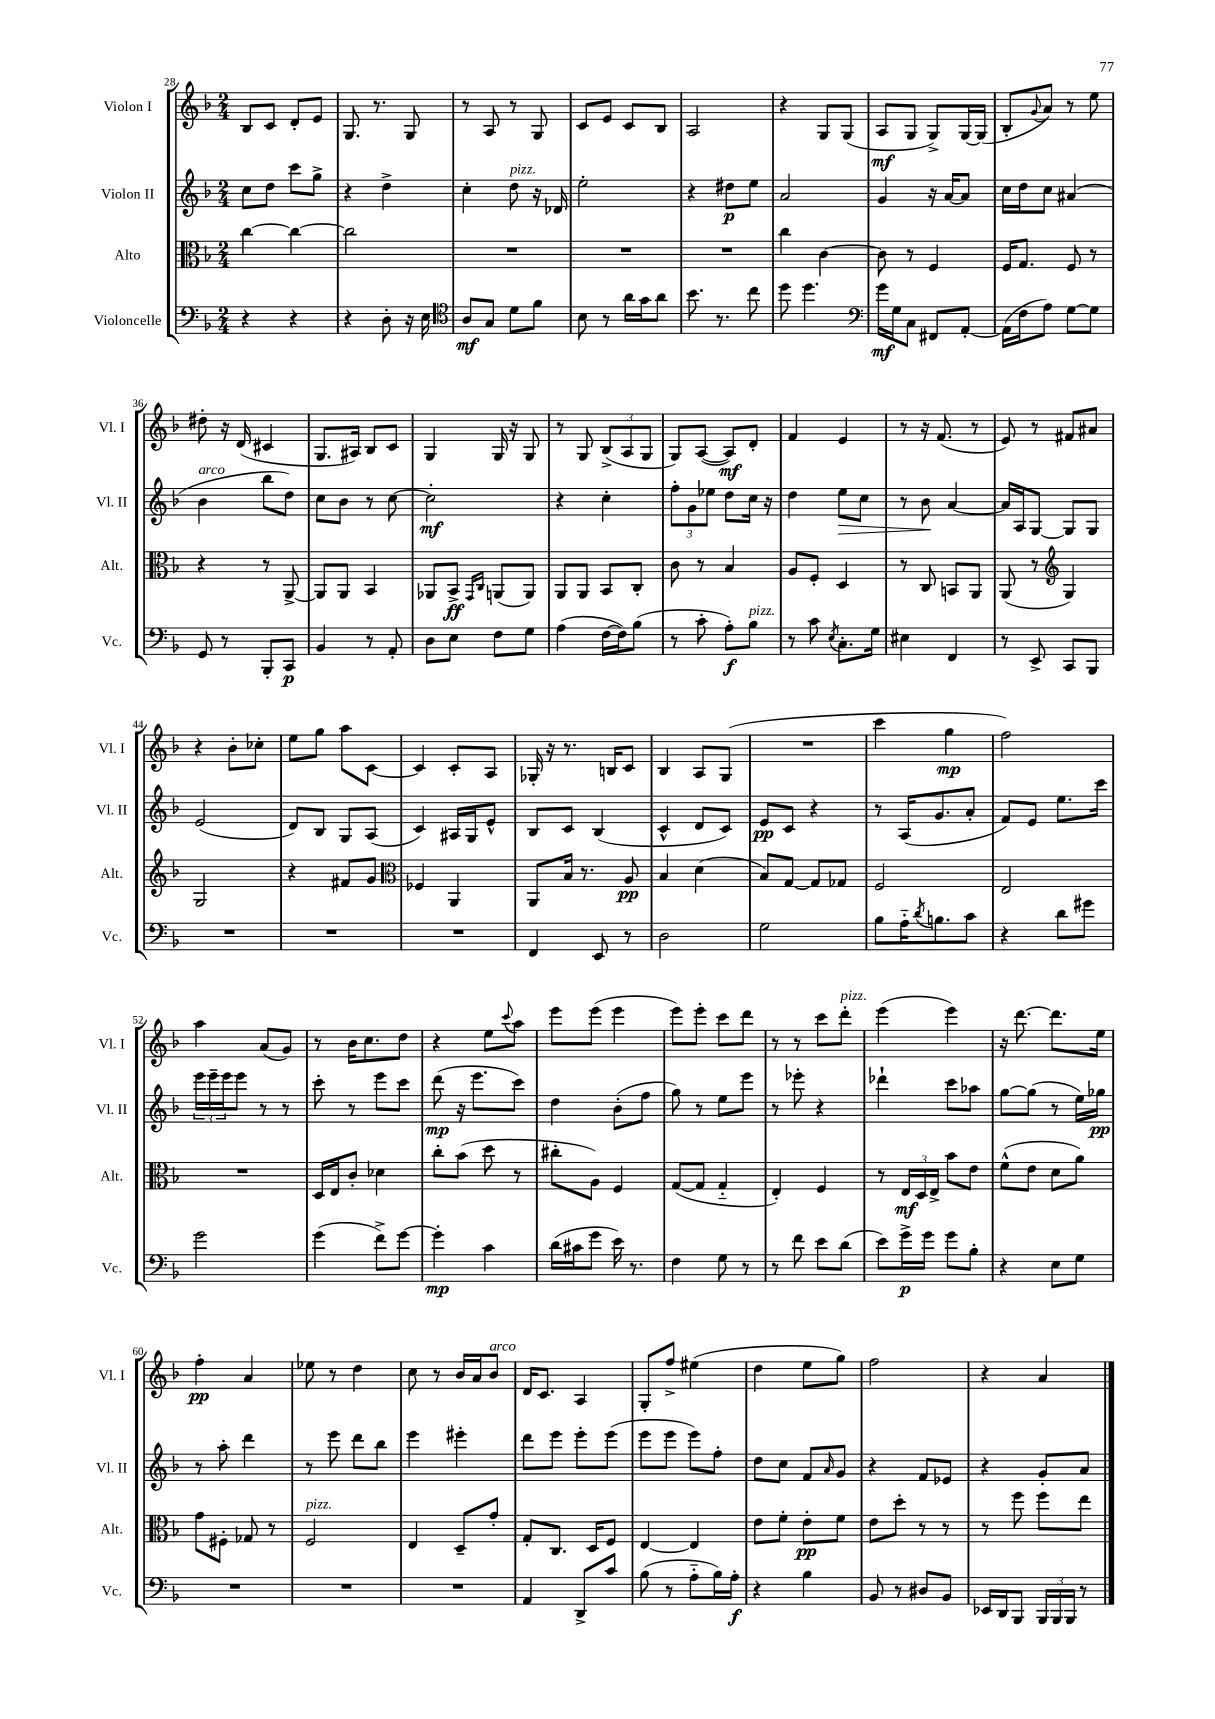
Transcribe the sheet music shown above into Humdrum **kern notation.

**kern	**kern	**kern	**kern
*staff4	*staff3	*staff2	*staff1
*clefF4	*clefC3	*clefG2	*clefG2
*k[b-]	*k[b-]	*k[b-]	*k[b-]
*M2/4	*M2/4	*M2/4	*M2/4
4r	[4cc	8cc	8B-
.	.	8dd	8c
4r	4cc_	8ccc	8d'
.	.	8gg^	8e
=	=	=	=
4r	2cc]	4r	8.G
.	.	.	8.r
8D'	.	4dd^	.
16r	.	.	8G
16E	.	.	.
=	=	=	=
*clefC4	*	*	*
8A	2r	4cc'	8r
8G	.	.	8A
8d	.	8dd	8r
8f	.	16r	8G
.	.	16d-	.
=	=	=	=
8B-	2r	2ee'	8c
8r	.	.	8e
16a	.	.	8c
16g	.	.	.
8a	.	.	8B-
=	=	=	=
8.b-	2r	4r	2A
8.r	.	.	.
.	.	8dd#	.
8cc	.	8ee	.
=	=	=	=
8dd	4cc	2a	4r
4.dd	.	.	.
.	[4c	.	8G
.	.	.	(8G
=	=	=	=
*clefF4	*	*	*
16g	8c]	4g	8A
16G	.	.	.
8C	8r	.	8G
8FF#	4F	16r	8G^)
.	.	[16a	.
[8AA'	.	8a]	[16G
.	.	.	(16G]
=	=	=	=
(16AA]	16F	16cc	8B-'
16F	8.G	16dd	.
.	.	.	8qqg
8A)	.	8cc	8a)
[8G	8F	(4a#	8r
8G]	8r	.	8ee
=	=	=	=
8GG	4r	4b-	8dd#'
8r	.	.	16r
.	.	.	(16d
8BBB-'	8r	8bb-	4c#
8CC	[8AA^	8dd)	.
=	=	=	=
4BB-	8AA]	8cc	8.G
.	8AA	8b-	.
.	.	.	16A#)
8r	4BB-	8r	8B-
8AA'	.	[8cc	8c
=	=	=	=
8D	8AA-	2cc']	4G
8E	8BB-^	.	.
.	16qqGG	.	.
.	16qqC	.	.
8F	(8AA	.	16G
.	.	.	16r
8G	8AA)	.	8G
=	=	=	=
(4A	8AA	4r	8r
.	8AA	.	8G
[16F	8BB-	4cc'	(12B-^
16F])	.	.	.
.	.	.	12A
(8B-	8C'	.	.
.	.	.	12G
=	=	=	=
8r	8c	12ff'	8G)
.	.	12g	.
8c'	8r	.	([8A
.	.	12ee-	.
8A')	4B-	8dd	8A])
8B-	.	16cc	8d'
.	.	16r	.
=	=	=	=
8r	8A	4dd	4f
8c	8F'	.	.
8qE	.	.	.
8.C'	4D	8ee	4e
.	.	8cc	.
16G	.	.	.
=	=	=	=
4E#	8r	8r	8r
.	8C	8b-	16r
.	.	.	(8.f
4FF	8BB	[4a	.
.	8AA	.	8r
=	=	=	=
8r	(8AA	16a]	8e)
.	.	16A	.
8EE^	8r	[8G	8r
*	*clefG2	*	*
8CC	4G)	8G]	8f#
8BBB-	.	8G	8a#
=	=	=	=
2r	2G	(2e	4r
.	.	.	8b-'
.	.	.	8cc-'
=	=	=	=
2r	4r	8d)	8ee
.	.	8B-	8gg
.	8f#	8G	8aa
.	8g	(8A	[8c
=	=	=	=
*	*clefC3	*	*
2r	4F-	4c)	4c]
.	4AA	16A#	8c'
.	.	16G	.
.	.	8e^^	8A
=	=	=	=
4FF	8AA	8B-	16G-'
.	.	.	16r
.	16B-	8c	8.r
.	8.r	.	.
8EE	.	(4B-	.
.	.	.	16B
8r	8A	.	8c
=	=	=	=
2D	4B-	4c^^	4B-
.	(4d	8d	8A
.	.	8c)	(8G
=	=	=	=
2G	8B-)	8e	2r
.	[8G	8c	.
.	8G]	4r	.
.	8G-	.	.
=	=	=	=
8B-	2F	8r	4ccc
16A'~	.	(16A	.
8qd	.	.	.
8.B	.	8.g	.
.	.	.	4gg
8c	.	8a'	.
=	=	=	=
4r	2E	8f)	2ff)
.	.	8e	.
8d	.	8.ee	.
8g#	.	.	.
.	.	16ccc	.
=	=	=	=
2g	2r	24eee	4aa
.	.	24eee~	.
.	.	24eee	.
.	.	8eee	.
.	.	8r	(8a
.	.	8r	8g)
=	=	=	=
(4g	16D	8ccc'	8r
.	16E	.	.
.	8c'	8r	16b-
.	.	.	8.cc
8f^)	4d-	8eee	.
[8g	.	8ccc	8dd
=	=	=	=
4g']	8cc'	(8ddd	4r
.	(8b-	16r	.
.	.	8.eee	.
4c	8dd	.	8ee
.	.	.	8qqccc
.	8r	8ccc)	8aa
=	=	=	=
(16d	8cc#'	4dd	8eee
16c#	.	.	.
8g	8A)	.	(8eee
16e)	4F	(8b-'	4eee
8.r	.	.	.
.	.	8ff	.
=	=	=	=
4F	([8G	8gg)	8eee)
.	8G]	8r	8eee'
8G	4G'~	8ee	8ccc
8r	.	8eee	8ddd
=	=	=	=
8r	4E')	8r	8r
8f	.	8eee-'	8r
8e	4F	4r	8ccc
(8d	.	.	8ddd'
=	=	=	=
8e)	8r	4ddd-`	(4eee
16g^	24E	.	.
.	24D	.	.
16g	.	.	.
.	24E^	.	.
8g	8b-	8ccc	4eee)
8B-'	8e	8aa-	.
=	=	=	=
4r	(8f^^	[8gg	16r
.	.	.	[8.ddd
.	8e	(8gg]	.
8E	8d	8r	8.ddd]
8G	8a)	16ee)	.
.	.	16gg-	16ee
=	=	=	=
2r	8g	8r	4ff'
.	8F#'	8aa'	.
.	8G-	4ddd	4a
.	8r	.	.
=	=	=	=
2r	2F	8r	8ee-
.	.	8eee	8r
.	.	8ddd	4dd
.	.	8bb-	.
=	=	=	=
2r	4E	4eee	8cc
.	.	.	8r
.	8D~	4eee#'	16b-
.	.	.	16a
.	8g'	.	8b-
=	=	=	=
4AA	8G'	8ddd	16d
.	.	.	8.c
.	8.C	8eee	.
8DD^	.	8eee'	4A
.	16D	.	.
8c	8F	(8eee	.
=	=	=	=
(8B-	[4E	8eee	8G'
8r	.	8eee	8ff^
8A'~	4E]	8eee)	(4ee#
16B-)	.	8ff'	.
16A'	.	.	.
=	=	=	=
4r	8e	8dd	4dd
.	8f'	8cc	.
4B-	8e'	8f	8ee
.	.	16qqa	.
.	8f	8g	8gg)
=	=	=	=
8BB-	8e	4r	2ff
8r	8dd'	.	.
8D#	8r	8f	.
8BB-	8r	8e-	.
=	=	=	=
16EE-	8r	4r	4r
16DD	.	.	.
8BBB-	8ff	.	.
24BBB-	8ff	8g'	4a
24BBB-	.	.	.
24BBB-	.	.	.
8r	8ee	8a	.
==	==	==	==
*-	*-	*-	*-
